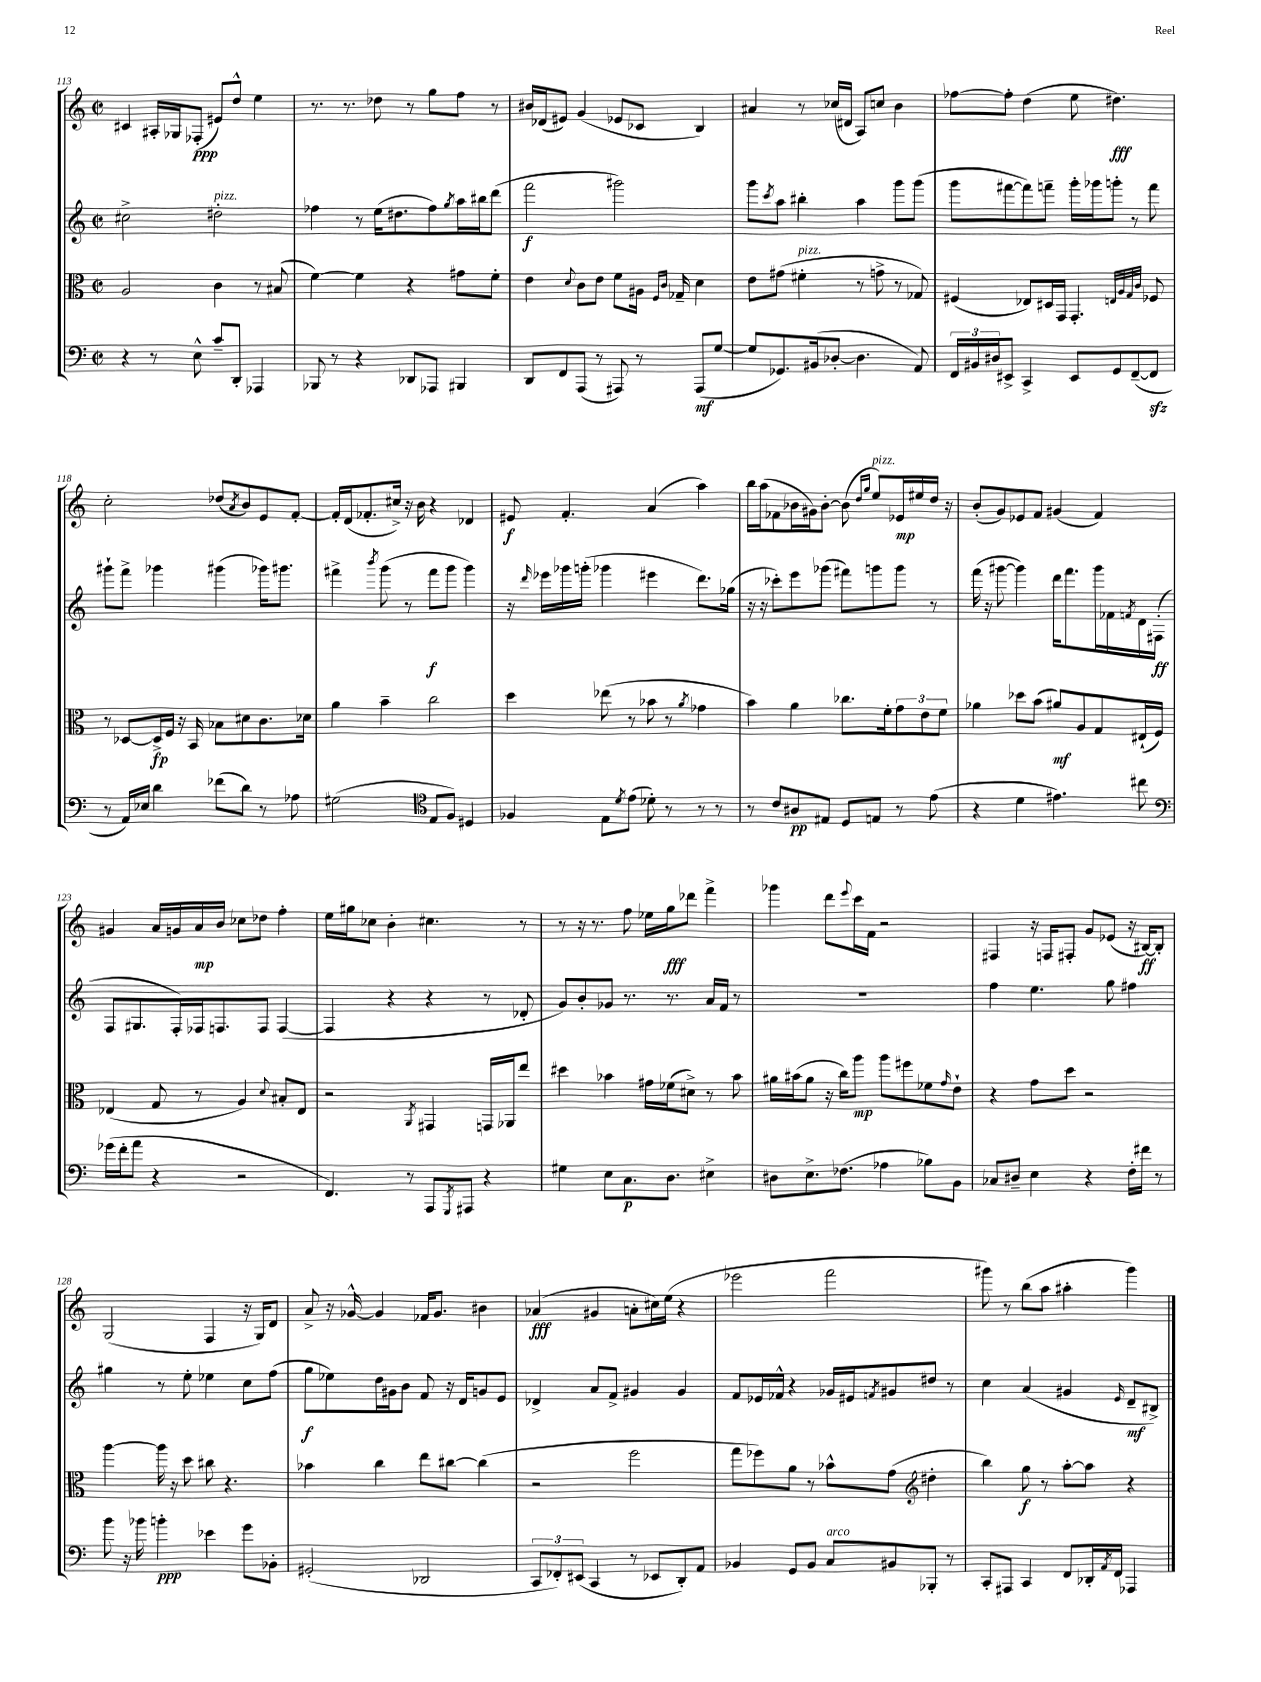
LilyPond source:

<<
\new StaffGroup <<
\new Staff = "s0" {
    \clef treble \key c \major \defaultTimeSignature \time 2/2
    cis'4 ais16-. ges16 fes8-.\ppp( eis'8) d''8-^ e''4 |
    r8. r8. des''8 r8 g''8 f''8 r8 |
    bis'16 des'16( eis'8) g'4( ees'8 ces'8 b4) |
    ais'4 r8 ces''16( dis'16 a8) c''8 b'4 |
    fes''8~ fes''8-. d''4( e''8 dis''4.\fff) |
    c''2-. des''8( \acciaccatura { a'8 } b'8) e'8 f'8~-. |
    f'16-. d'16( fes'8.-. cis''16->) r16 b'16 r4 des'4 |
    eis'8\f f'4.-. a'4( a''4) |
    b''16 a''16( fes'8 bes'16 gis'16) bes'8~-. bes'8( \grace { d''16 g''16 } e''8^\markup { \italic "pizz." }) ees'16\mp eis''16 d''16 r16 |
    b'8-.( g'8) ees'8 f'8 gis'4( f'4) |
    gis'4 a'16 g'16 a'16\mp b'16 ces''8 des''8 f''4-. |
    e''16 gis''16 ces''8 b'4-. cis''4. r8 |
    r8 r16 r8. f''8 ees''16 g''16\fff des'''8 f'''4-> |
    ges'''4 d'''8 \appoggiatura { e'''8 } c'''16 f'16 r2 |
    fis4 r16 f16 fis8-. g'8 ees'8( r16 bis16~\ff) bis8-. |
    g2( f4 r16 g16) d'8 |
    a'8-> r16 ges'16~-^ ges'4 fes'16 ges'8. bis'4 |
    aes'4\fff( gis'4 a'8-. cis''16) e''16( r4 |
    ees'''2 f'''2 |
    gis'''8) r8 b''8( a''8 ais''4-. gis'''4) \bar "|." |
}
\new Staff = "s1" {
    \clef treble \key c \major \defaultTimeSignature \time 2/2
    cis''2-> dis''2-.^\markup { \italic "pizz." } |
    fes''4 r8 e''16( dis''8. fes''8) \acciaccatura { g''8 } a''16 bis''16 d'''8( |
    f'''2\f gis'''2) |
    g'''8 \acciaccatura { c'''8 } a''8 bis''4-. a''4 g'''8 g'''8( |
    g'''8 fis'''8~ fis'''8) f'''8-- g'''16-. ges'''16 g'''8-. r8 f'''8 |
    gis'''8-! f'''8-> ges'''4 gis'''4( ges'''16) gis'''8. |
    fis'''4-> \acciaccatura { b'''8 } g'''8( r8 fis'''8\f g'''8 g'''4) |
    r16 \grace { d'''16 } ees'''16 ges'''16 g'''16-.( ges'''4 eis'''4 d'''8.) ges''16( |
    r16 r16 ces'''8-.) e'''8 ges'''8( fis'''8) g'''8 g'''8 r8 |
    f'''16( r16 gis'''8~ gis'''4) d'''16 f'''8. gis'''16 fes'16 \acciaccatura { f'8 } d'16 fis16-.\ff( |
    f8 gis8. f16-.) fes16 f8. f8 f4~( |
    f4 r4 r4 r8 des'8-. |
    g'8) b'8-. ges'8 r8. r8. a'16 f'16 r8 |
    R1 |
    f''4 e''4. g''8 fis''4 |
    gis''4 r8 e''8-. ees''4 c''8 f''8( |
    g''8\f ees''8) d''16 gis'16 b'8 f'8 r16 d'16 g'8 e'8 |
    des'4-> a'8 f'8-> gis'4 gis'4 |
    f'8 ees'16 fes'16-^ r4 ges'16 eis'16 \acciaccatura { f'8 } gis'8 dis''8 r8 |
    c''4 a'4( gis'4 \grace { e'16 } d'8--\mf bis8->) \bar "|." |
}
\new Staff = "s2" {
    \clef alto \key c \major \defaultTimeSignature \time 2/2
    a2 c'4 r8 bis8( |
    f'4~) f'4 r4 gis'8 f'8-. |
    e'4 \appoggiatura { d'8 } c'8 e'8 f'8 ais16 \grace { f16 c'16 } ges16-- d'4 |
    e'8 gis'8( fis'4-.^\markup { \italic "pizz." } r8 g'8-> r8 ges8) |
    fis4( ees8) dis16 g,16 g,4.-. \grace { e32 a32 g32 c'32 } fes8 |
    r8 des8~ des16->\fp f16 r16 b,16 bes8 dis'8 c'8. des'16 |
    a'4 b'4-- c''2 |
    d''4 ees''8( r8 bes'8 r8 \acciaccatura { a'8 } ges'4 |
    b'4) a'4 ces''8. f'16-. \tuplet 3/2 { g'8 e'8 f'8 } |
    aes'4 des''8 b'8( ais'8\mf) a8 g8 eis16-!( f16) |
    ees4( g8 r8 a4) \appoggiatura { d'8 } bis8-. ees8 |
    r2 \acciaccatura { a,8 } gis,4 g,16 aes,16 e''8 |
    dis''4 bes'4 gis'16 fes'16( dis'8->) r8 bes'8 |
    ais'16 bis'16( ais'8 r16 c''16) a''8\mp a''8 fis''8 fes'8 \grace { g'16 } e'8-! |
    r4 g'8 d''8 r2 |
    a''4~ a''16 r16 d''8 cis''8 r4. |
    bes'4 c''4 e''8 cis''8~ cis''4( |
    r2 f''2 |
    g''8 fes''8) a'8 r8 bes'8-^ g'8( \clef treble dis''4-. |
    b''4) g''8\f r8 a''8~-. a''8 r4 \bar "|." |
}
\new Staff = "s3" {
    \clef bass \key c \major \defaultTimeSignature \time 2/2
    r4 r8 e8-^ c'8-- d,8-. aes,,4 |
    bes,,8 r8 r4 des,8 aes,,8 bis,,4 |
    d,8 f,8 a,,8( r8 ais,,8) r8 ais,,8\mf( g8~ |
    g8 ges,8.) bis,16( des8~-. des4. a,8) |
    \tuplet 3/2 { f,16 bis,16 dis16 } eis,8-> c,4-> eis,8 g,8 f,8~--( f,8\sfz |
    r8 a,16) ees16 d'4 fes'8( d'8) r8 aes8 |
    gis2( \clef tenor e8 f8) dis4 |
    fes4 e8 \acciaccatura { d'8 } e'8( des'8-.) r8 r8 r8 |
    r8 c'8 ais8\pp eis8 d8 e8 r8 e'8( |
    r4 d'4 eis'4.) cis''8 |
    \clef bass ges'16( f'16-. a'8 r4 r2 |
    f,4.) r8 a,,8 \acciaccatura { g,,8 } ais,,8 r4 |
    gis4 e8 c8.\p d8. eis4-> |
    dis8 e8.-> fes8.( aes4 bes8) b,8 |
    ces8 dis8-- e4 r4 f16-. fis'16 r8 |
    b'8 r16 bes'16 b'4-.\ppp ees'4 g'8 bes,8-. |
    gis,2-.( des,2 |
    \tuplet 3/2 { c,8 fes,8-.) eis,8( } c,4 r8 ees,8 d,8-.) a,8 |
    bes,4 g,8 bes,8 c8^\markup { \italic "arco" } bis,8 bes,,8-. r8 |
    c,8-. ais,,8 c,4 f,8 des,16-. \acciaccatura { a,8 } f,16 aes,,4 \bar "|." |
}
>>
>>
\layout { \context { \Score currentBarNumber = #113 } }
